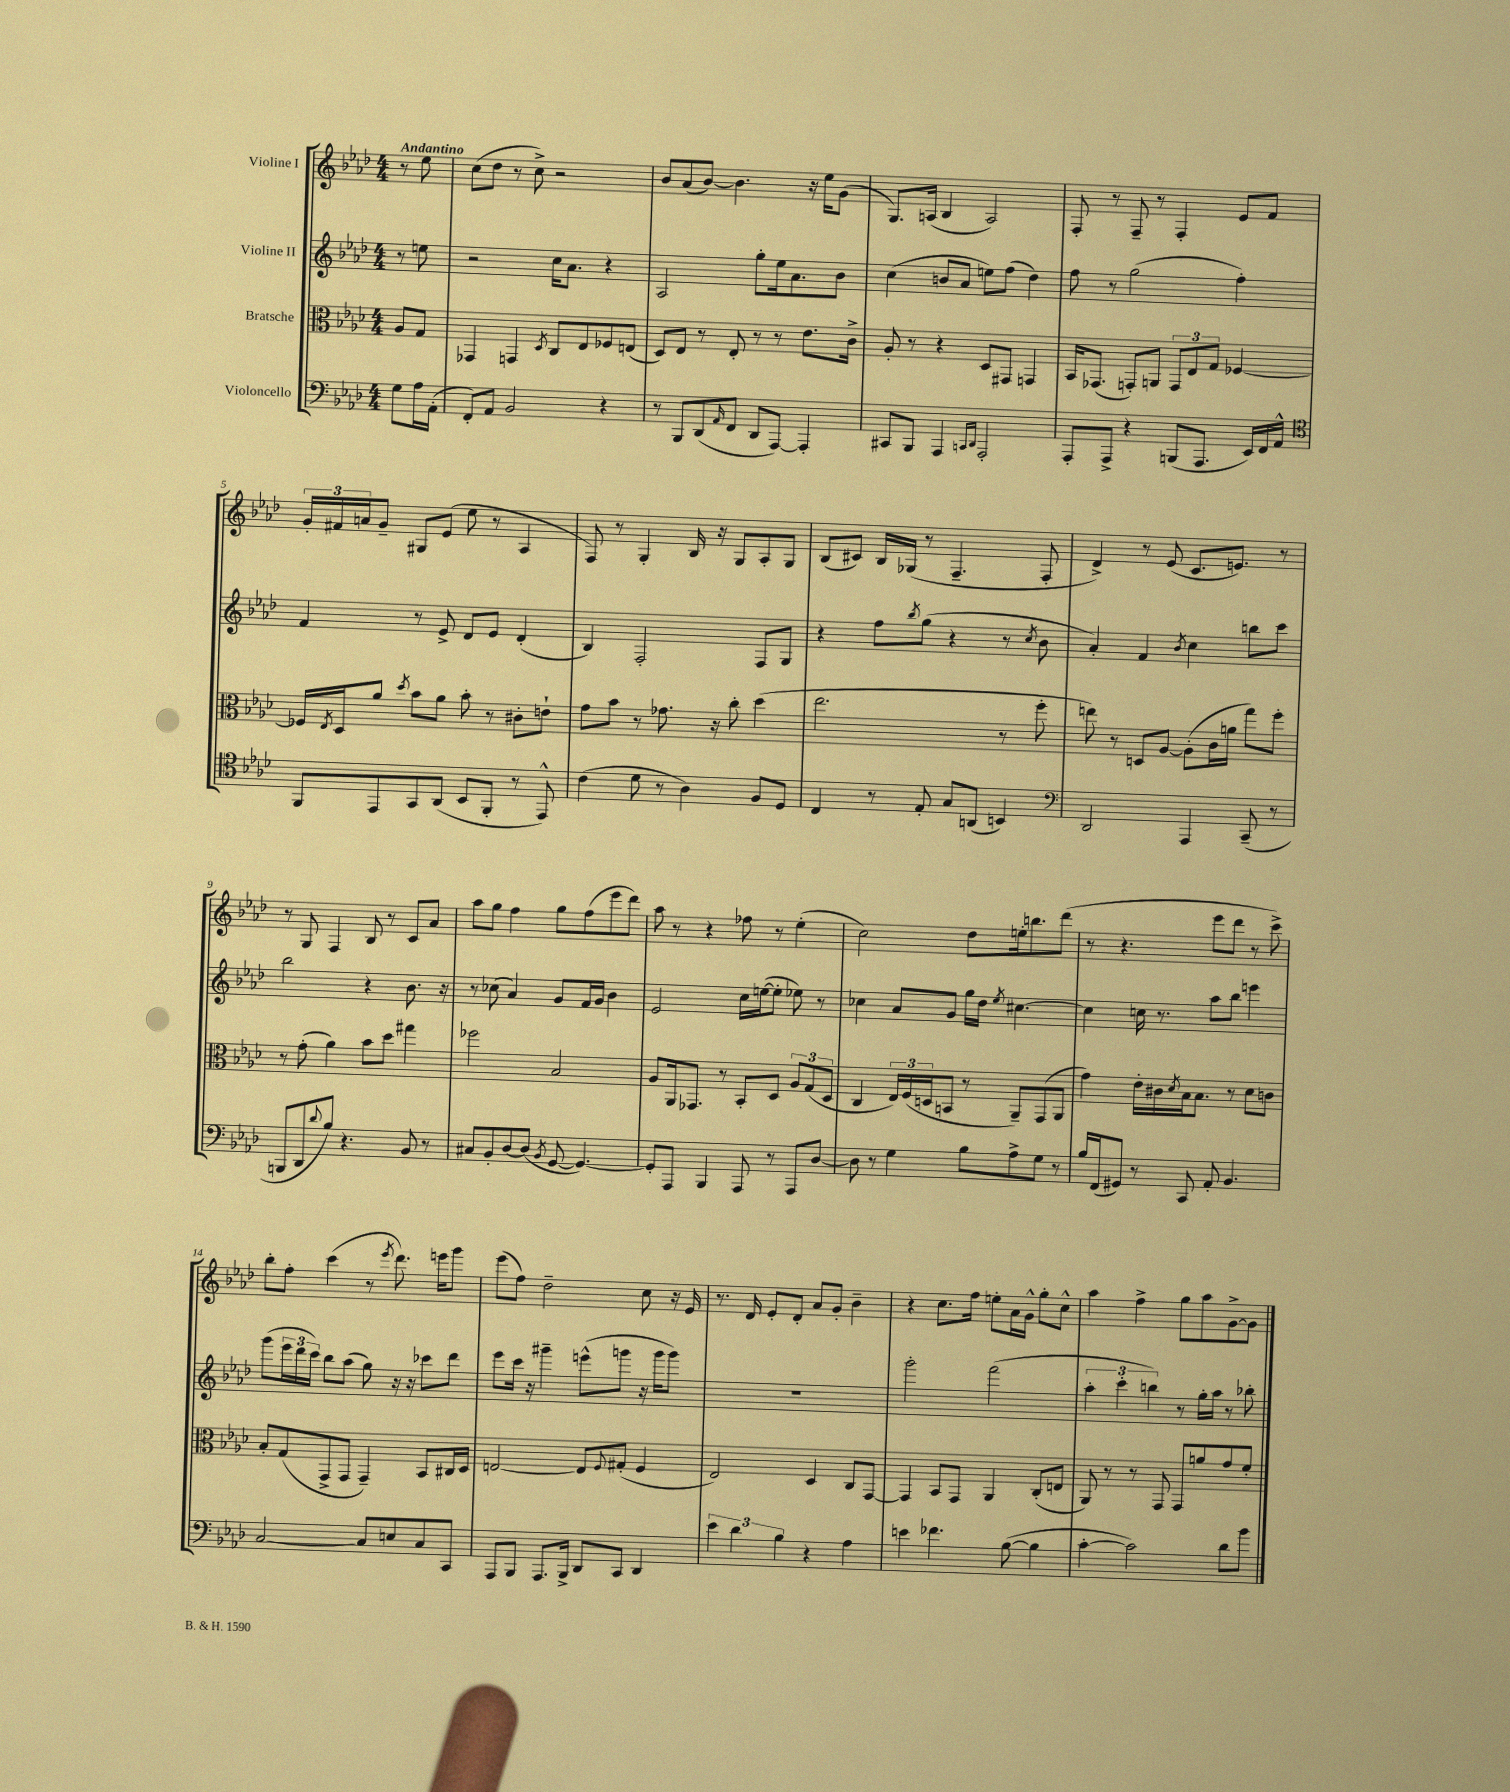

**kern	**kern	**kern	**kern
*staff4	*staff3	*staff2	*staff1
*clefF4	*clefC3	*clefG2	*clefG2
*k[b-e-a-d-]	*k[b-e-a-d-]	*k[b-e-a-d-]	*k[b-e-a-d-]
*M4/4	*M4/4	*M4/4	*M4/4
8G	8A-	8r	8r
16A-	8G	8ee	8ee-
(16AA-'	.	.	.
=	=	=	=
8FF')	4GG-	2r	(8cc
8AA-	.	.	8dd-
2BB-	4GG	.	8r
.	.	.	8cc^)
.	8qD-	.	.
.	8C	16cc	2r
.	.	8.a-	.
.	8E-	.	.
4r	8F-	4r	.
.	(8E	.	.
=	=	=	=
8r	8D-)	2A-	8b-
8BBB-	8E-	.	(8a-
(8DD-	8r	.	[8b-)
16qqAA-	.	.	.
8FF	8E-'	.	4.b-]
8DD-	8r	8gg'	.
[8AAA-)	8r	16ee-	.
.	.	8.a-	.
4AAA-']	8.e-	.	16r
.	.	.	16ee-
.	.	8b-	(8g
.	16c^	.	.
=	=	=	=
8CC#	8A-'	(4cc	8.G)
8BBB-	8r	.	.
.	.	.	(16A
4AAA-	4r	8b	4B-
.	.	8a-	.
16qqCC	.	.	.
16qqDD-	.	.	.
2AAA-'	8D-	8ee)	2A)
.	8GG#	(8ff	.
.	4GG	4dd-)	.
=	=	=	=
8AAA-'	16BB-	8ff	8F'
.	(8.GG-	.	.
8AAA-^	.	8r	8r
4r	8GG')	(2gg	8F~
.	8AA	.	8r
(8BBB	12GG	.	4F'
.	12E-	.	.
8.AAA-	.	.	.
.	12G	.	.
.	[4F-	4ff')	8e-
16EE-)	.	.	.
16FF	.	.	8f
16AA-^^	.	.	.
=	=	=	=
*clefC4	*	*	*
8FF	16F-]	4f	24g'
.	.	.	24f#
.	8qE-	.	.
.	16D-	.	.
.	.	.	24a
8EE-	8a-	.	8g~
.	8qdd-	.	.
8GG	8b-	8r	8G#
(8AA-	8a-	8e-^	(8e-
8BB-	8b-'	8d-	8ee-
8FF'	8r	8e-	8r
8r	8c#'	(4d-'	4A-
8EE-^^)	8e`	.	.
=	=	=	=
(4c	8g	4B-)	8F)
.	8b-	.	8r
8d-	8r	2F'	4G'
8r	8.g-	.	.
4A-)	.	.	16B-
.	16r	.	16r
.	8cc'	.	8G
8F	(4dd-	8F	8A-'
8D-	.	8G	8G
=	=	=	=
4C	2.ee-	4r	(8B-
.	.	.	8c#)
8r	.	8ff	16B-
.	.	.	(16G-
.	.	8qbb-	.
8E-'	.	(8gg	8r
8G	.	4r	4.F~
(8AA	.	.	.
4BB)	8r	8r	.
.	.	8qcc	.
.	8ff'	8b-	8F'
=	=	=	=
*clefF4	*	*	*
2DD-	8ee)	4a-')	4d-^)
.	8r	.	.
.	8D	4f	8r
.	[8A-	.	(8e-
.	.	8qb-	.
4AAA-	(8A-']	4cc	8.c
.	16c	.	.
.	16a	.	8.e)
(8CC~	8gg)	8bb	.
8r	8ff'	8ccc	8r
=	=	=	=
8BBB	8r	2bb-	8r
8DD-	(8g'	.	8G
8qqd-	.	.	.
8B-)	4a-)	.	4F
4.r	.	.	.
.	8b-	4r	8B-
.	8dd-	.	8r
8BB-	4gg#	8.b-	8c
8r	.	.	8a-
.	.	16r	.
=	=	=	=
8C#	2ff-	8r	8aa-
8BB-'	.	(8cc-	8gg
[8D-	.	4a-)	4ff
(8D-]	.	.	.
8qBB-	.	.	.
[8GG	2B-	8g	8gg
4.GG_)	.	16f	(8ff
.	.	16g	.
.	.	4b-	8eee-
.	.	.	8ddd-)
=	=	=	=
8GG']	8A-	2e-	8aa-
8AAA-	16AA-	.	8r
.	8.GG-	.	.
4BBB-	.	.	4r
.	8r	.	.
8AAA-	8BB-'	16cc	8ff-
.	.	([16ee	.
8r	8D-	8ee']	8r
8AAA-	12A-	8ee-)	(4ee-'
.	(12G	.	.
[8D-	.	8r	.
.	12D-	.	.
=	=	=	=
8D-]	4C	4cc-	2cc)
8r	.	.	.
4G	24E-)	8a-	.
.	(24F	.	.
.	24D	.	.
.	8BB	8g	.
8B-	8r	16gg	8dd-
.	.	16dd-	.
.	.	8qee-	.
8A-^	8AA-~)	[4.cc#	16ee'
.	.	.	8.bb
8G	(8GG	.	.
8r	8AA-	.	(8ddd-
=	=	=	=
16B-	4g)	4cc#]	8r
(16FF	.	.	.
8GG#)	.	.	4.r
8r	16e-'	16cc	.
.	16c#	8.r	.
.	8qd-	.	.
8CC	16B-	.	.
.	8.B-	.	.
8AA-'	.	8aa-	8eee-
4.BB-	8r	8bb-	8ddd-
.	8d-	4eee	8r
.	8c	.	8ccc^)
=	=	=	=
[2C	8B-'	(8ggg	8bb-'
.	(8G	24eee-	8ff'
.	.	24ddd-	.
.	.	24ccc)	.
.	8GG^	8bb-	(4ccc
.	8GG	(8aa-	.
8C]	4GG~)	8gg)	8r
.	.	.	8qeee-
8E	.	16r	8.ddd-)
.	.	16r	.
8C	8BB-	8ccc-	.
.	.	.	16eee
8CC	16C#	8ddd-	8ggg
.	16D-	.	.
=	=	=	=
8AAA-	[2E	8eee-	(8eee-
8BBB-	.	16ccc	8ff)
.	.	16r	.
8.AAA-	.	4ggg#~	2dd-~
16BBB-^	.	.	.
8DD-	8E]	(8eee^^	.
.	8qqF	.	.
8CC	(8G#'	8ggg	.
4DD-	4F	16r	8cc
.	.	16ggg	.
.	.	8ggg)	16r
.	.	.	16e-
=	=	=	=
6e-	2E-)	1r	8.r
6d-	.	.	.
.	.	.	16d-
.	.	.	8e-'
6B-	.	.	.
.	.	.	8d-'
4r	4D-	.	8a-
.	.	.	8g'
4A-	8C	.	4b-~
.	[8GG	.	.
=	=	=	=
4e	4GG]	2ggg'	4r
4.f-	8BB-	.	8.cc
.	8GG	.	.
.	.	.	16ff
.	4AA-	(2fff	8ee'
([8B-	.	.	16a-
.	.	.	16g^^
4B-]	(8C'	.	8gg'
.	8E	.	8cc^^
=	=	=	=
[4c'	8AA-)	6aa-'	4aa-
.	8r	.	.
.	.	6ccc'	.
2c])	8r	.	4ff^
.	.	6bb)	.
.	8GG	.	.
.	8GG	8r	8gg
.	8a	16gg'	8aa-
.	.	16aa-	.
8d-	8g	8r	[8g^
8b-	8f'	8bb-'	8g]
==	==	==	==
*-	*-	*-	*-
